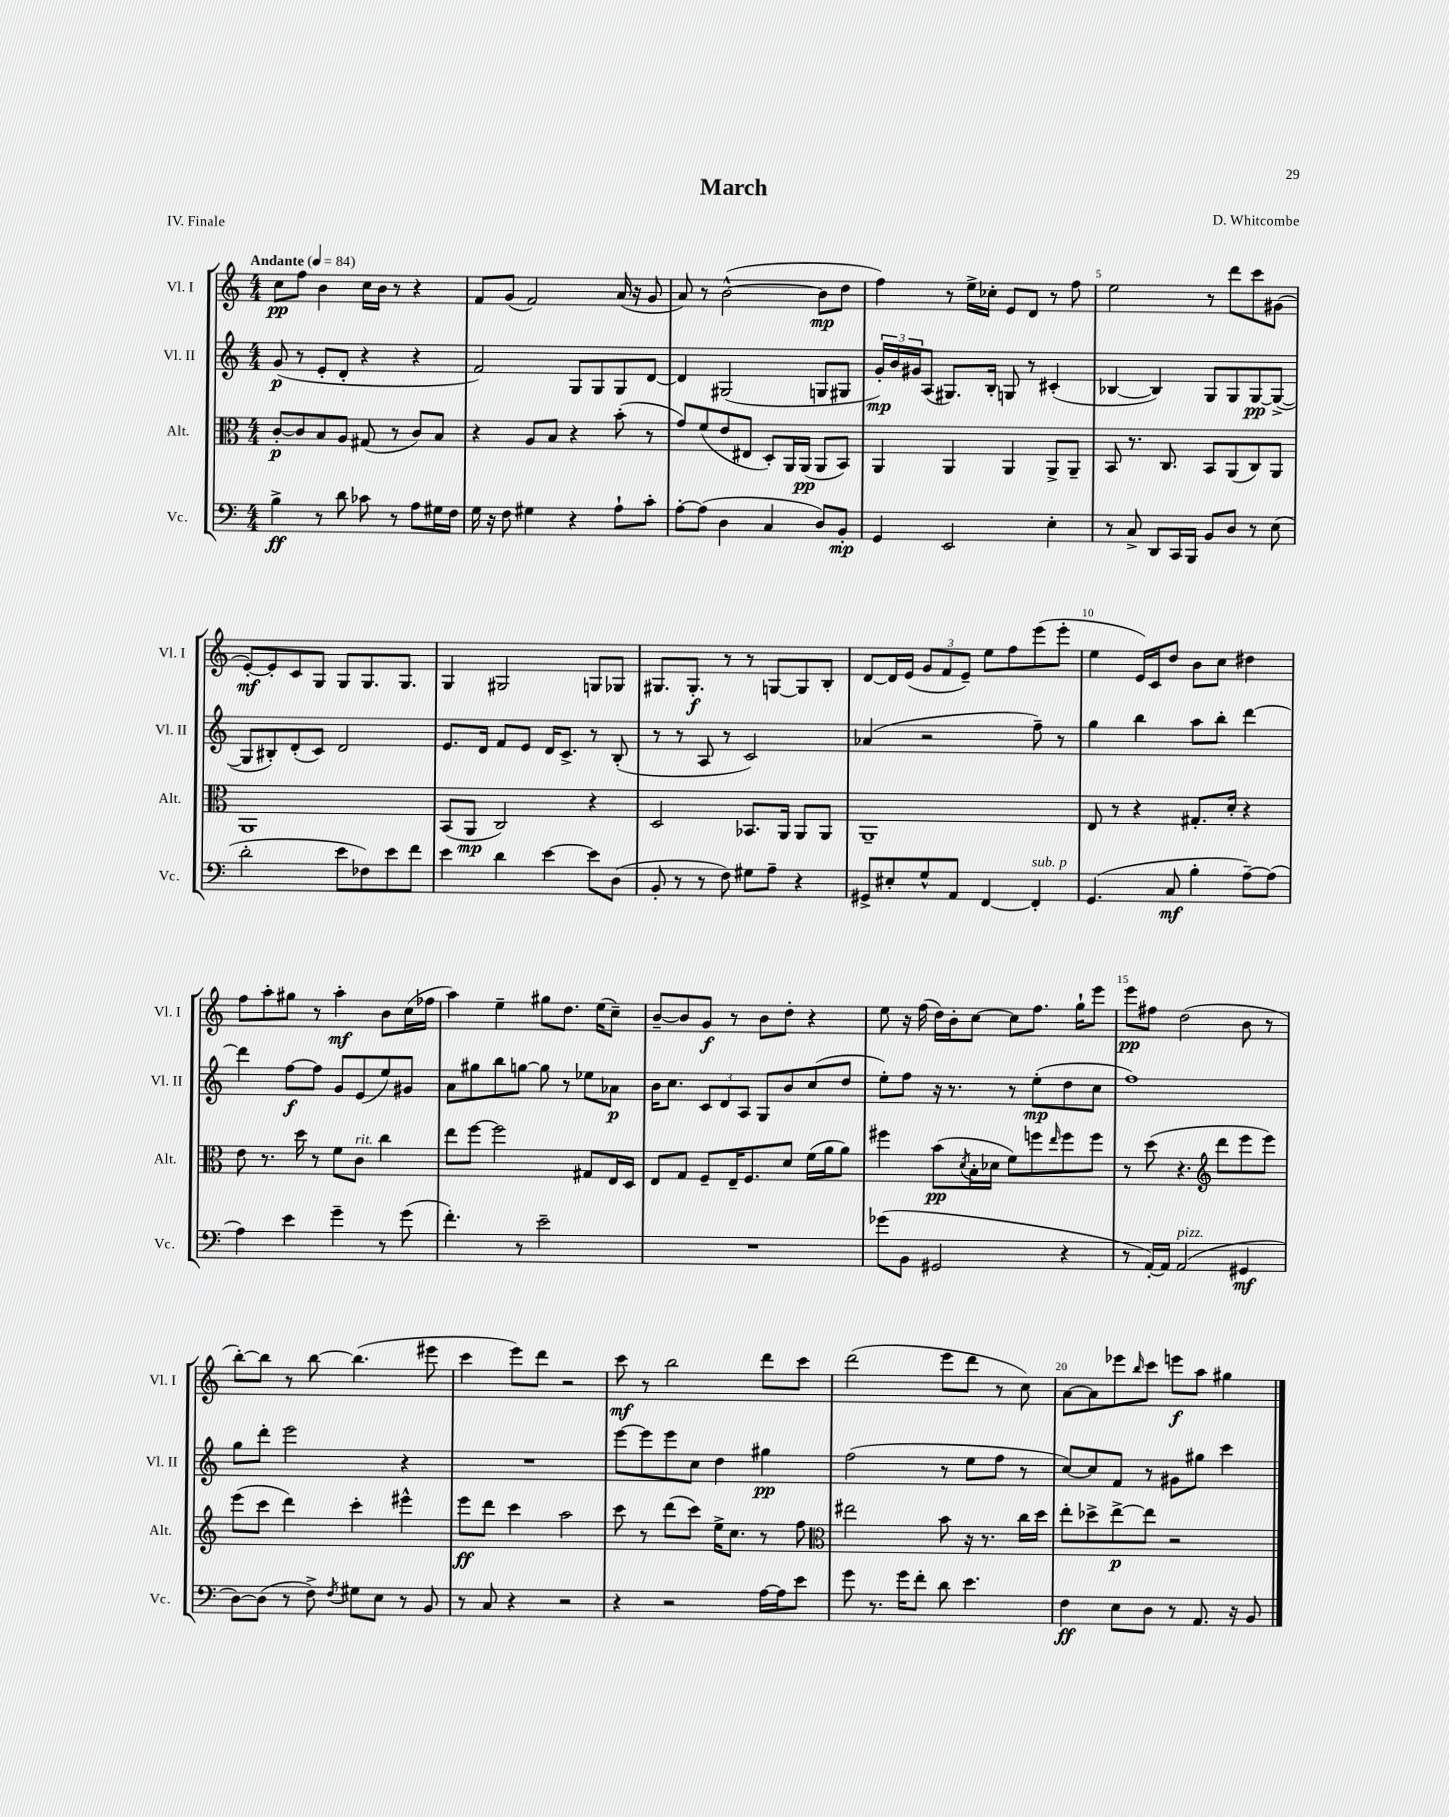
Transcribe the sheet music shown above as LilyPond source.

\header { title = "March" composer = "D. Whitcombe" piece = "IV. Finale" }
<<
\new StaffGroup <<
\new Staff = "s0" \with { instrumentName = "Vl. I" shortInstrumentName = "Vl. I" } {
    \clef treble \key c \major \numericTimeSignature \time 4/4 \tempo "Andante" 4 = 84
    c''8\pp f''8 b'4 c''16 b'16 r8 r4 |
    f'8 g'8( f'2) a'16( r16 g'8 |
    a'8) r8 b'2~-^( b'8\mp d''8 |
    f''4) r8 e''16-> ces''16-. e'8 d'8 r8 f''8 |
    e''2 r8 d'''8 c'''8 gis'8( |
    e'8~-.\mf) e'8-. c'8 g8 g8 g8. g8. |
    g4 gis2 g8 ges8 |
    gis8. gis8.-.\f r8 r8 g8~ g8 b8-. |
    d'8~ d'16 e'16( \tuplet 3/2 { g'8 f'8 e'8--) } e''8 f''8 e'''8( e'''8-. |
    e''4 e'16) c'16 d''8 b'8 c''8 dis''4 |
    f''8 a''8-. gis''8 r8 a''4-.\mf b'8 c''16( fes''16 |
    a''4) e''4-- gis''8 d''8. e''16( c''8--) |
    b'8~-- b'8 g'8\f r8 b'8 d''8-. r4 |
    e''8 r16 f''16( d''16) b'16-. c''8~ c''8 f''8. g''16-! e'''8 |
    e'''8\pp fis''8 d''2( b'8 r8 |
    b''8~-.) b''8 r8 b''8~ b''4.( eis'''8 |
    c'''4 e'''8) d'''8 r2 |
    c'''8\mf r8 b''2 d'''8 c'''8 |
    d'''2( e'''8 d'''8 r8 c''8) |
    a'8~ a'8 ees'''8 \grace { b''16 } c'''8 e'''8\f a''8 gis''4 \bar "|." |
}
\new Staff = "s1" \with { instrumentName = "Vl. II" shortInstrumentName = "Vl. II" } {
    \clef treble \key c \major \numericTimeSignature \time 4/4
    g'8\p( r8 e'8-. d'8-. r4 r4 |
    f'2) g8 g8 g8 d'8~ |
    d'4 gis2( g8 gis8 |
    \tuplet 3/2 { g'16-.\mp) b'16 gis'16 } a8( gis8.) b16-. g8 r8 cis'4-.( |
    bes4~ bes4) g8 g8 g8~\pp g8~->( |
    g8 bis8-.) d'8-.( c'8) d'2 |
    e'8. d'16 f'8 e'8 d'16 c'8.-> r8 b8-.( |
    r8 r8 a8 r8 c'2) |
    aes'4( r2 f''8--) r8 |
    g''4 b''4 a''8 b''8-. d'''4~ |
    d'''4 f''8~\f f''8 g'8 e'8( e''8) gis'8 |
    a'8 gis''8 b''8 g''8~ g''8 r8 ees''8 aes'8\p |
    b'16 c''8. \tuplet 3/2 { c'8 d'8 a8 } g8 b'8 c''8( d''8 |
    e''8-.) f''8 r16 r8. r8 e''8-.\mp( d''8 c''8 |
    f''1) |
    g''8 d'''8-. e'''2 r4 |
    R1 |
    e'''8~ e'''8 e'''8 c''8 d''4 gis''4\pp |
    f''2( r8 e''8 f''8 r8 |
    c''8~) c''8 f'8 r8 gis'8 gis''8 c'''4 \bar "|." |
}
\new Staff = "s2" \with { instrumentName = "Alt." shortInstrumentName = "Alt." } {
    \clef alto \key c \major \numericTimeSignature \time 4/4
    c'8~-.\p c'8 b8 a8 gis8( r8 c'8) b8 |
    r4 a8 b8 r4 b'8-.( r8 |
    g'8) f'8( e'8 eis8 d8-.) a,16 a,16\pp( a,8 b,8) |
    a,4 a,4 a,4 a,8-> a,8-- |
    b,8 r8. c8. b,8 a,8( c8) a,8 |
    a,1 |
    b,8( a,8\mp c2) r4 |
    d2 bes,8. a,16 a,8 a,8 |
    a,1-- |
    e8 r8 r4 gis8.-. d'16-. r4 |
    e'8 r8. d''16 r8 f'8 c'8^\markup { \italic "rit." } c''4 |
    e''8 f''8~ f''2 gis8 e16 d16 |
    e8 g8 f8-- e16-- f8. d'8 f'16( a'16 a'8) |
    fis''4 b'8\pp( \acciaccatura { d'8 } b16-. des'16 f'8) f''8 \grace { e''16 } f''8 f''8 |
    r8 d''8( r4. \clef treble d'''8 e'''8 e'''8) |
    e'''8( c'''8 d'''4) c'''4-. eis'''4-^ |
    e'''8\ff d'''8 c'''4 a''2 |
    c'''8 r8 d'''8( c'''8) e''16-> c''8. r8 f''8 |
    \clef alto eis''2 b'8 r16 r8. c''16 d''16 |
    e''8-. des''8-> e''8~->\p e''8 r2 \bar "|." |
}
\new Staff = "s3" \with { instrumentName = "Vc." shortInstrumentName = "Vc." } {
    \clef bass \key c \major \numericTimeSignature \time 4/4
    b4->\ff r8 d'8 ces'8 r8 a8 gis16 f16 |
    g16 r16 f8 gis4 r4 a8-! c'8-. |
    a8~-. a8( d4 c4 d8) b,8-.\mp |
    g,4 e,2 e4-. |
    r8 c8-> d,8 c,16 b,,16 b,8 d8 r8 e8( |
    d'2-. e'8 fes8) e'8 f'8 |
    e'4 d'4 e'4~ e'8 d8( |
    b,8-. r8 r8 f8) gis8 a8-- r4 |
    gis,8-> eis8-. g8-^ a,8 f,4~ f,4-.^\markup { \italic "sub. p" } |
    g,4.( c8\mf b4-. a8~--) a8( |
    a4) e'4 g'4-- r8 g'8( |
    f'4.-.) r8 e'2-- |
    R1 |
    ges'8( b,8 gis,2 r4 |
    r8 a,16~-.) a,16 a,2^\markup { \italic "pizz." }( gis,4\mf |
    d8~) d8( r8 f8->) \acciaccatura { f8 } gis8 e8 r8 b,8 |
    r8 c8 r4 r2 |
    r4 r2 a16~ a16 e'8 |
    g'8 r8. g'16 f'8-. d'8 e'4. |
    f4\ff e8 d8 r8 a,8. r16 b,8 \bar "|." |
}
>>
>>
\layout { \context { \Score \override BarNumber.break-visibility = ##(#f #t #t) barNumberVisibility = #(every-nth-bar-number-visible 5) } }
